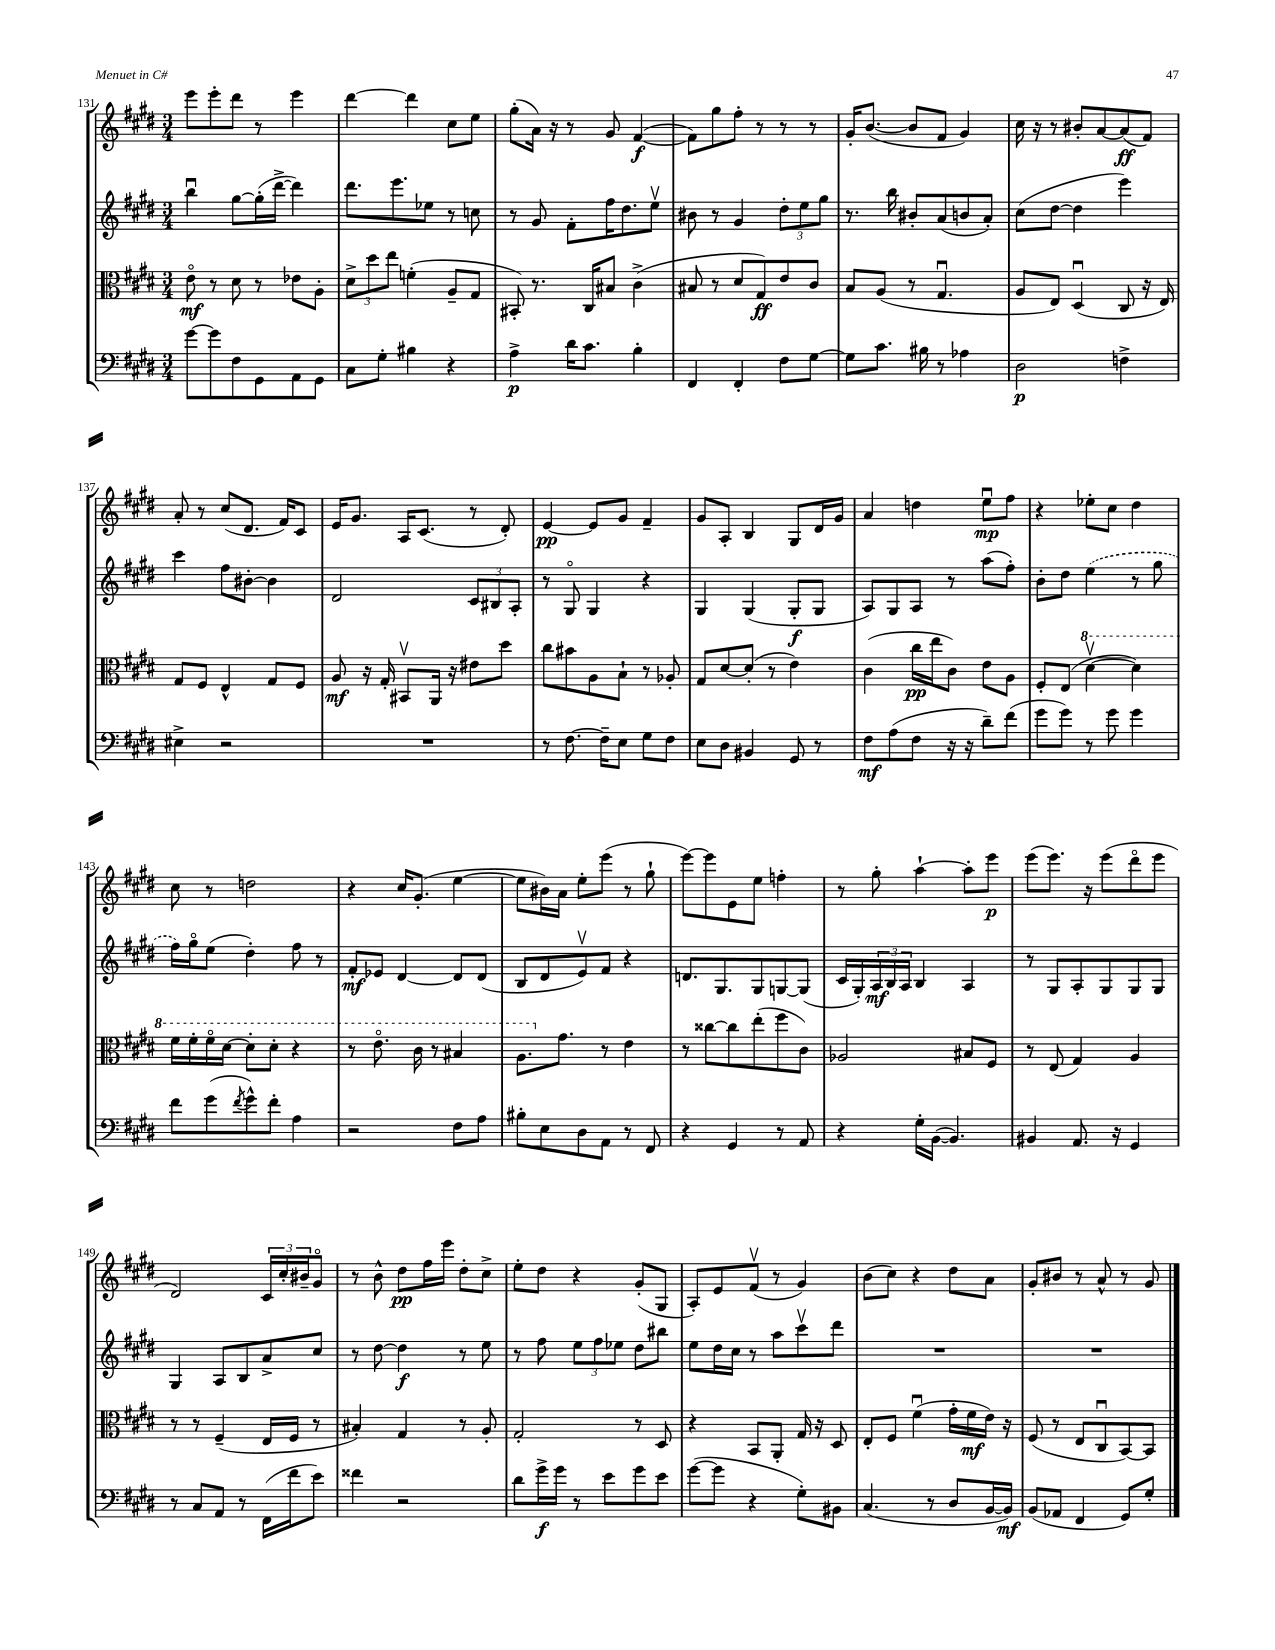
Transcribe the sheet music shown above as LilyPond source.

<<
\new StaffGroup <<
\new Staff = "s0" {
    \clef treble \key e \major \numericTimeSignature \time 3/4
    e'''8 e'''8-. dis'''8 r8 e'''4 |
    dis'''4~ dis'''4 cis''8 e''8 |
    gis''8-.( a'16) r16 r8 gis'8 fis'4~\f( |
    fis'8) gis''8 fis''8-. r8 r8 r8 |
    gis'16-. b'8.~( b'8 fis'8 gis'4) |
    cis''16 r16 r8 bis'8-. a'8~ a'8\ff( fis'8) |
    a'8-. r8 cis''8( dis'8. fis'16) cis'8 |
    e'16 gis'8. a16 cis'8.( r8 dis'8-.) |
    e'4~\pp e'8 gis'8 fis'4-- |
    gis'8 a8-. b4 gis8 dis'16 gis'16 |
    a'4 d''4 e''8\downbow\mp fis''8 |
    r4 ees''8-. cis''8 dis''4 |
    cis''8 r8 d''2 |
    r4 cis''16 gis'8.-.( e''4~ |
    e''8 bis'16) a'16 e''8-. e'''8( r8 gis''8-! |
    e'''8~) e'''8 e'8 e''8 f''4-. |
    r8 gis''8-. a''4~-! a''8-. e'''8\p |
    e'''8( e'''8.) r16 e'''8( dis'''8\flageolet e'''8 |
    dis'2) \tuplet 3/2 { cis'16 cis''16-. bis'16-- } gis'8\flageolet |
    r8 b'8-^ dis''8\pp fis''16 e'''16 dis''8-. cis''8-> |
    e''8-. dis''8 r4 gis'8-.( gis8 |
    a8-.) e'8 fis'8\upbow( r8 gis'4) |
    b'8( cis''8) r4 dis''8 a'8 |
    gis'8-. bis'8 r8 a'8-^ r8 gis'8 \bar "|." |
}
\new Staff = "s1" {
    \clef treble \key e \major \numericTimeSignature \time 3/4
    b''4\downbow gis''8~ gis''16-.( dis'''16~-> dis'''4) |
    dis'''8. e'''8. ees''8 r8 c''8 |
    r8 gis'8 fis'8-. fis''16 dis''8. e''8\upbow |
    bis'8 r8 gis'4 \tuplet 3/2 { dis''8-. e''8 gis''8 } |
    r8. b''16 bis'8-. a'8( b'8 a'8-.) |
    cis''8( dis''8~ dis''4 e'''4) |
    cis'''4 fis''8 bis'8~-. bis'4 |
    dis'2 \tuplet 3/2 { cis'8 bis8 a8-. } |
    r8 gis8\flageolet gis4 r4 |
    gis4 gis4( gis8-.\f gis8 |
    a8) gis8 a8 r8 a''8( fis''8-.) |
    b'8-. dis''8 \once \slurDashed e''4( r8 gis''8 |
    fis''16) gis''16\flageolet e''8( dis''4-.) fis''8 r8 |
    fis'8-.\mf ees'8 dis'4~ dis'8 dis'8( |
    b8 dis'8 e'8\upbow) fis'8 r4 |
    d'8. gis8. gis8 g8~ g8( |
    cis'16 gis16-.) \tuplet 3/2 { a16\mf b16 a16 } b4 a4 |
    r8 gis8 a8-. gis8 gis8 gis8 |
    gis4 a8 b8 a'8-> cis''8 |
    r8 dis''8~ dis''4\f r8 e''8 |
    r8 fis''8 \tuplet 3/2 { e''8 fis''8 ees''8 } dis''8 bis''8 |
    e''8 dis''16 cis''16 r8 a''8 cis'''8\upbow dis'''8 |
    R2. |
    R2. \bar "|." |
}
\new Staff = "s2" {
    \clef alto \key e \major \numericTimeSignature \time 3/4
    e'8\flageolet\mf r8 dis'8 r8 ees'8 a8-. |
    \tuplet 3/2 { dis'8-> dis''8 e''8 } f'4-.( a8-- gis8 |
    bis,8-.) r8. cis16 bis8 cis'4->( |
    bis8 r8 dis'8 gis8\ff) e'8 cis'8 |
    b8 a8( r8 gis4.\downbow |
    a8 e8) dis4\downbow( cis8 r16 e16) |
    gis8 fis8 e4-^ gis8 fis8 |
    a8\mf r16 gis16-. bis,8\upbow a,16 r16 eis'8 dis''8 |
    cis''8 bis'8 a8 b8-! r8 aes8-. |
    gis8 dis'8~ dis'8-.( r8 e'4) |
    cis'4( cis''16\pp e''16 cis'8) e'8 a8 |
    fis8-. e8( \ottava #1 dis''4~\upbow dis''4) |
    fis''16 fis''16-. fis''16\flageolet dis''16~ dis''8-. dis''8-. r4 |
    r8 e''8.\flageolet cis''16 r8 bis'4 |
    a'8. \ottava #0 gis'8. r8 e'4 |
    r8 cisis''8~ cisis''8 e''8-.( fis''8 cis'8) |
    aes2 bis8 fis8 |
    r8 e8( gis4) a4 |
    r8 r8 fis4--( e16 fis16 r8 |
    bis4-.) gis4 r8 a8-. |
    gis2-. r8 dis8 |
    r4 b,8 a,8-. gis16 r16 dis8 |
    e8-. fis8 fis'4\downbow( gis'16-. fis'16\mf e'16) r16 |
    fis8( r8 e8 cis8\downbow b,8~) b,8 \bar "|." |
}
\new Staff = "s3" {
    \clef bass \key e \major \numericTimeSignature \time 3/4
    gis'8~ gis'8 fis8 gis,8 a,8 gis,8 |
    cis8 gis8-. bis4 r4 |
    a4->\p dis'16 cis'8. b4-. |
    fis,4 fis,4-. fis8 gis8~ |
    gis8 cis'8. bis16 r8 aes4 |
    dis2\p f4-> |
    eis4-> r2 |
    R2. |
    r8 fis8.~ fis16-- e8 gis8 fis8 |
    e8 dis8 bis,4 gis,8 r8 |
    fis8\mf a8( fis8 r16 r16 dis'8--) fis'8( |
    gis'8 gis'8) r8 gis'8 gis'4 |
    fis'8 gis'8( \acciaccatura { fis'8 } gis'8-^) fis'8-. a4 |
    r2 fis8 a8 |
    bis8-. e8 dis8 a,8 r8 fis,8 |
    r4 gis,4 r8 a,8 |
    r4 gis16-. b,16~( b,4.) |
    bis,4 a,8. r16 gis,4 |
    r8 cis8 a,8 r8 fis,16( fis'16 e'8) |
    fisis'4 r2 |
    dis'8 gis'16->\f gis'16 r8 e'8 gis'8 e'8 |
    gis'8~( gis'8 r4 gis8-.) bis,8 |
    cis4.( r8 dis8 b,16~ b,16\mf) |
    b,8( aes,8 fis,4 gis,8) gis8-. \bar "|." |
}
>>
>>
\layout { \context { \Score currentBarNumber = #131 } }
